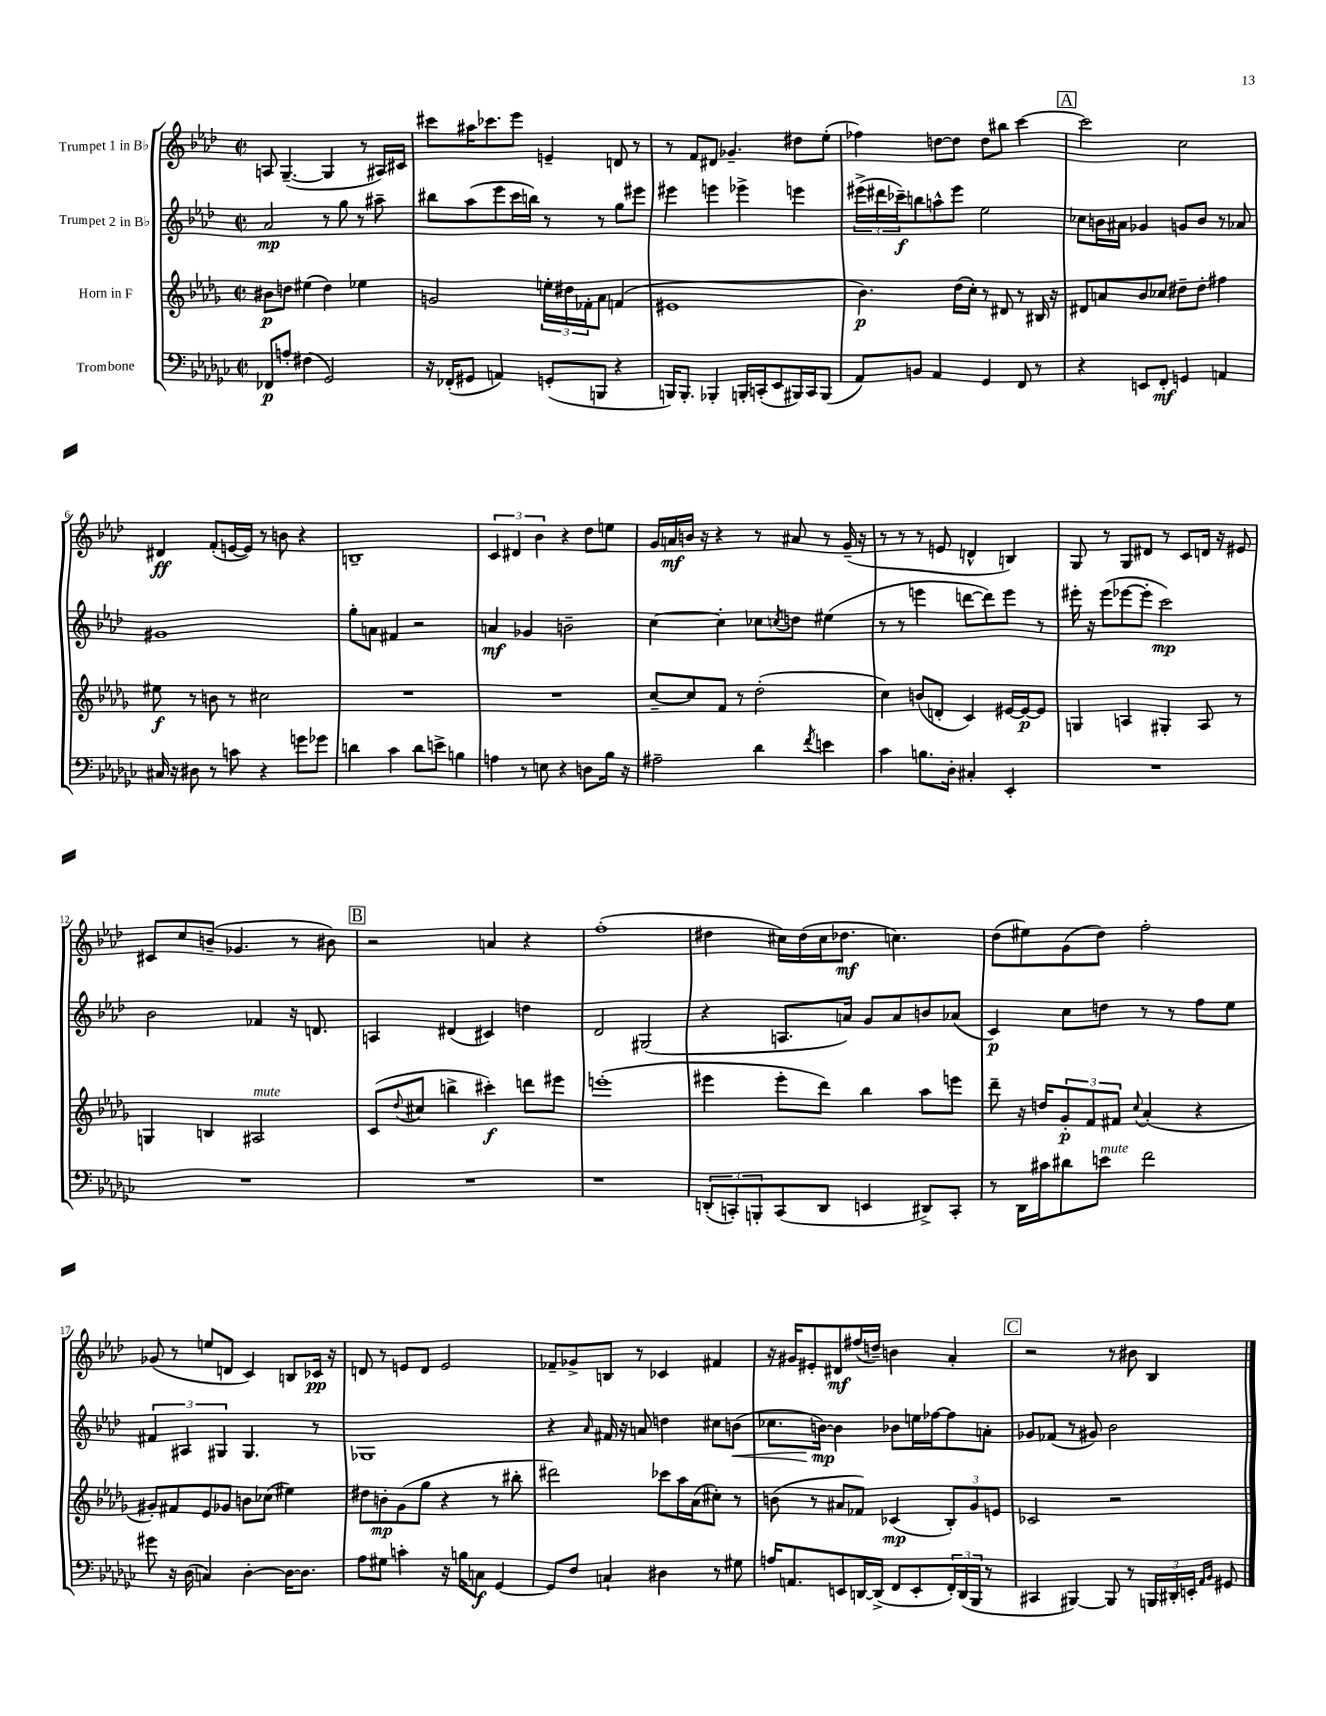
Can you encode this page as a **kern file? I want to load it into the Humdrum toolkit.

**kern	**dynam	**kern	**dynam	**kern	**dynam	**kern	**dynam
*part4	*part4	*part3	*part3	*part2	*part2	*part1	*part1
*staff4	*staff4	*staff3	*staff3	*staff2	*staff2	*staff1	*staff1
*I"Trombone	*	*I"Horn in F	*	*I"Trumpet 2 in B♭	*	*I"Trumpet 1 in B♭	*
*clefF4	*	*clefG2	*	*clefG2	*	*clefG2	*
*k[b-e-a-d-g-c-]	*	*k[b-e-a-d-g-]	*	*k[b-e-a-d-]	*	*k[b-e-a-d-]	*
*M2/2	*	*M2/2	*	*M2/2	*	*M2/2	*
*met(c|)	*	*met(c|)	*	*met(c|)	*	*met(c|)	*
=1	=1	=1	=1	=1	=1	=1	=1
8FF-X/L	p	8b#X\L	p	2a-/	mp	8An/	.
8An'/J	.	8ddn\J	.	.	.	([4.G~/	.
(4F#X\	.	(4ee#X\	.	.	.	.	.
2GG-/)	.	4dd\)	.	8r	.	4G/]	.
.	.	.	.	8gg\	.	.	.
.	.	4ee-X\	.	8r	.	8r	.
.	.	.	.	8aa#X~\	.	16A#X/LL)	.
.	.	.	.	.	.	16c#X/JJ	.
=2	=2	=2	=2	=2	=2	=2	=2
16r	.	2gn/	.	8bb#X\L	.	8ccc#X\L	.
(16FF-X'/KL	.	.	.	.	.	.	.
8GG#X/J	.	.	.	(8aa-\	.	16aa#X\K	.
.	.	.	.	.	.	8.ccc-X\	.
4AAn/)	.	.	.	8eee-\	.	.	.
.	.	.	.	16ccc\L	.	8eee-\J	.
.	.	.	.	16bbn\JJ)	.	.	.
(8GGn'/L	.	24een'\LL	.	8r	.	4en~/	.
.	.	24dd#X\	.	.	.	.	.
.	.	24f-X'\J	.	.	.	.	.
8BBBn/J	.	8a-\J	.	8r	.	.	.
4r	.	(4fn/	.	8gg\L	.	8dn/	.
.	.	.	.	8eee#X\J	.	8r	.
=3	=3	=3	=3	=3	=3	=3	=3
16BBBn/KL)	.	1e#X	.	4eee#X\	.	8r	.
8.BBB'/J	.	.	.	.	.	.	.
.	.	.	.	.	.	8f/L	.
4BBB-X'/	.	.	.	4eeen\	.	8d#X/J	.
.	.	.	.	.	.	4.g-X~/	.
16BBBn'/LL	.	.	.	4eee-X^\	.	.	.
(16CCn'/J	.	.	.	.	.	.	.
8EE-/	.	.	.	.	.	.	.
16BBB#X/L)	.	.	.	4eeen\	.	8dd#X\L	.
16CC/J	.	.	.	.	.	.	.
(8BBB#/J	.	.	.	.	.	(8ee-'\J	.
=4	=4	=4	=4	=4	=4	=4	=4
8AA-/L)	.	4.b-\)	p	(24eee#X^\LL	.	4ff-X\)	.
.	.	.	.	24ddd#X\	.	.	.
.	.	.	.	24ccc-X~\J)	f	.	.
8BBn/J	.	.	.	8bbn\	.	.	.
4AA-/	.	.	.	8aan^^\	.	[8ddn\L	.
.	.	(16dd-\LL	.	8eee#\J	.	8dd\J]	.
.	.	16cc'\JJ)	.	.	.	.	.
4GG-/	.	8r	.	2ee-\	.	8dd\L	.
.	.	8d#X/	.	.	.	8bb#X\J	.
8FF/	.	8r	.	.	.	[4ccc\	.
8r	.	16B#X/	.	.	.	.	.
.	.	16r	.	.	.	.	.
!!LO:REH:place=s1:t=A
=5	=5	=5	=5	=5	=5	=5	=5
4r	.	8d#X/L	.	8cc-X\L	.	2ccc\]	.
.	.	8an/	.	16bn\L	.	.	.
.	.	.	.	16a#X\JJ	.	.	.
8EEn/L	.	8b-/	.	4g-X/	.	.	.
8FF'/J	mf	8cc-X/J	.	.	.	.	.
4GGn/	.	8dd#X~\L	.	8gn/L	.	2cc\	.
.	.	8dd#'\J	.	8b/J	.	.	.
4AAn/	.	4ff#X\	.	8r	.	.	.
.	.	.	.	8a-X/	.	.	.
!!LO:LB:g=z
=6	=6	=6	=6	=6	=6	=6	=6
16C#X/	.	8ee#X\	f	1g#X	.	4d#X/	ff
16r	.	.	.	.	.	.	.
8D#X\	.	8r	.	.	.	.	.
8r	.	8bn\	.	.	.	(8f'/L	.
8cn\	.	8r	.	.	.	[16en/L	.
.	.	.	.	.	.	16e/JJ])	.
4r	.	2cc#X\	.	.	.	8r	.
.	.	.	.	.	.	8bn\	.
8gn\L	.	.	.	.	.	4r	.
8g-X\J	.	.	.	.	.	.	.
=7	=7	=7	=7	=7	=7	=7	=7
4dn\	.	1r	.	8gg'\L	.	1Bn~	.
.	.	.	.	8an\J	.	.	.
4c-\	.	.	.	4f#X/	.	.	.
8d\L	.	.	.	2r	.	.	.
8en^\J	.	.	.	.	.	.	.
4Bn\	.	.	.	.	.	.	.
=8	=8	=8	=8	=8	=8	=8	=8
4An\	.	1r	.	4an/	mf	6c/	.
.	.	.	.	.	.	6d#X/	.
8r	.	.	.	4g-X/	.	.	.
.	.	.	.	.	.	6b-\	.
8En\	.	.	.	.	.	.	.
4r	.	.	.	2bn~\	.	4r	.
8Dn\L	.	.	.	.	.	8dd-\L	.
16B-\Jk	.	.	.	.	.	8een\J	.
16r	.	.	.	.	.	.	.
=9	=9	=9	=9	=9	=9	=9	=9
2A#X~\	.	[8cc~/L	.	[4cc\	.	16g/LL	.
.	.	.	.	.	.	16an/	mf
.	.	8cc/]	.	.	.	16bn/JJ	.
.	.	.	.	.	.	16r	.
.	.	8f/J	.	4cc'\]	.	4r	.
.	.	8r	.	.	.	.	.
4d-\	.	(2dd-'\	.	8cc-X\L	.	8r	.
.	.	.	.	8qccn/	.	.	.
.	.	.	.	8ddn\J	.	8a#X/	.
8qf/	.	.	.	.	.	.	.
4en\	.	.	.	(4ee#X\	.	8r	.
.	.	.	.	.	.	(16g~/	.
.	.	.	.	.	.	16r	.
=10	=10	=10	=10	=10	=10	=10	=10
4c-\	.	4cc\)	.	8r	.	8r	.
.	.	.	.	8r	.	8r	.
8.Bn\L	.	(8bn/L	.	4eeen\	.	8r	.
.	.	8dn'/J	.	.	.	8en/	.
16D-'\Jk	.	.	.	.	.	.	.
4C#X'/	.	4c/)	.	[8dddn\L	.	4dn^^/	.
.	.	.	.	8ddd\])	.	.	.
4EE-'/	.	[16e#X/LL	.	8eee\J	.	4Bn/)	.
.	.	16e#/J_	p	.	.	.	.
.	.	8e#/J]	.	8r	.	.	.
=11	=11	=11	=11	=11	=11	=11	=11
1r	.	4Gn/	.	16eee#X'\	.	8G/	.
.	.	.	.	16r	.	.	.
.	.	.	.	(8eee#\L	.	8r	.
.	.	4An/	.	[8eee-X\	.	8G/L	.
.	.	.	.	8eee-'\J]	.	8d#X/J	.
.	.	4G#X'/	.	2ccc\)	mp	8r	.
.	.	.	.	.	.	8c/L	.
.	.	8A/	.	.	.	16dn/Jk	.
.	.	.	.	.	.	16r	.
.	.	8r	.	.	.	8e#X/	.
!!LO:LB:g=z
=12	=12	=12	=12	=12	=12	=12	=12
1r	.	4Gn/	.	2b-\	.	8c#X/L	.
.	.	.	.	.	.	8cc/	.
.	.	4Bn/	.	.	.	(8bn~/J	.
.	.	.	.	.	.	4.g-X/	.
!	!	!LO:TX:a:i:t=mute	!	!	!	!	!
.	.	2A#X/	.	4f-X/	.	.	.
.	.	.	.	16r	.	8r	.
.	.	.	.	8.dn/	.	.	.
.	.	.	.	.	.	8b#X\)	.
!!LO:REH:place=s1:t=B
=13	=13	=13	=13	=13	=13	=13	=13
1r	.	(8c/L	.	4An/	.	2r	.
.	.	8qqdd-/	.	.	.	.	.
.	.	8cc#X/J	.	.	.	.	.
.	.	4bbn^\	.	(4d#X/	.	.	.
.	.	4ccc#X'\)	f	4c#X/)	.	4an/	.
.	.	8dddn\L	.	4ddn\	.	4r	.
.	.	8eee#X\J	.	.	.	.	.
=14	=14	=14	=14	=14	=14	=14	=14
1r	.	(1eeen'	.	2d-/	.	(1ff'	.
.	.	.	.	(2G#X/	.	.	.
=15	=15	=15	=15	=15	=15	=15	=15
(12DDn'/L	.	4eee#X\	.	4r	.	4dd#X\	.
12CCn'/)	.	.	.	.	.	.	.
12BBBn'/	.	.	.	.	.	.	.
(8CC/	.	8eee#'\L	.	8.An/L	.	16cc#X\LL)	.
.	.	.	.	.	.	(16dd#\	.
8DD/J	.	8ddd-\J)	.	.	.	16cc#\J	.
.	.	.	.	16an/Jk)	.	8.dd-X\J	mf
4EEn/	.	4bb-\	.	8g/L	.	.	.
.	.	.	.	8a/	.	4.ccn\)	.
8DD#X^/L)	.	8aa-\L	.	8bn/	.	.	.
8CC'/J	.	8eeen\J	.	(8a-X/J	.	.	.
=16	=16	=16	=16	=16	=16	=16	=16
8r	.	8ddd-~\	.	4c/)	p	(8dd-\L	.
16DD-\LL	.	16r	.	.	.	8ee#X\)	.
16c#X\J	.	16ddn/KL	.	.	.	.	.
8d#X\	.	12g-'/	p	8cc\L	.	(8g\	.
.	.	12f/	.	.	.	.	.
!LO:TX:a:i:t=mute	!	!	!	!	!	!	!
8en\J	.	.	.	8ddn\J	.	8dd-\J)	.
.	.	12f#X/J	.	.	.	.	.
.	.	8qqcc/	.	.	.	.	.
2f\	.	(4a-'/	.	8r	.	2ff'\	.
.	.	.	.	8r	.	.	.
.	.	4r	.	8ff\L	.	.	.
.	.	.	.	8ee-\J	.	.	.
!!LO:LB:g=z
=17	=17	=17	=17	=17	=17	=17	=17
8g#X\	.	8g#X'/L)	.	6f#X/	.	(8g-X/	.
16r	.	8f#X/	.	.	.	8r	.
.	.	.	.	6A#X/	.	.	.
(16D-\	.	.	.	.	.	.	.
4Cn/)	.	8e-/	.	.	.	8een/L	.
.	.	.	.	6G#X/	.	.	.
.	.	8g-X/J	.	.	.	8dn/J	.
[4D-'\	.	8bn\L	.	4.G#/	.	4c/)	.
.	.	(8cc-X\J	.	.	.	.	.
16D-\KL_	.	4ee#X\)	.	.	.	8Bn/L	.
8.D-\J]	.	.	.	.	.	.	.
.	.	.	.	8r	.	16c-X/Jk	pp
.	.	.	.	.	.	16r	.
=18	=18	=18	=18	=18	=18	=18	=18
8A-\L	.	8dd#X\L	.	1G-X	.	8dn/	.
8G#X\J	.	8bn'\	mp	.	.	8r	.
4cn'\	.	(8g-\	.	.	.	8en/L	.
.	.	8gg-\J	.	.	.	8d/J	.
16r	.	4r	.	.	.	2e/	.
16Bn\KL	.	.	.	.	.	.	.
8Cn\J	f	.	.	.	.	.	.
[4GG-/	.	8r	.	.	.	.	.
.	.	8bb#X'\	.	.	.	.	.
=19	=19	=19	=19	=19	=19	=19	=19
8GG-/L]	.	2ddd#X\)	.	4r	.	8f-X~/L	.
8F/J	.	.	.	.	.	8g-X^/	.
.	.	.	.	16qqa-/	.	.	.
4Cn`/	.	.	.	16f#X/	.	8Bn/J	.
.	.	.	.	16r	.	.	.
.	.	.	.	8an/	.	8r	.
4D#X\	.	8ccc-X\L	.	4ddn\	.	4c-X/	.
.	.	16aa-\L	.	.	.	.	.
.	.	(16a-\J	.	.	.	.	.
8r	.	8cc#X'\J)	.	8cc#X\L	.	4f#X/	.
!	!	!	!	!	!LO:HP:b	!	!
8G#X\	.	8r	.	(8bn\J	<	.	.
=20	=20	=20	=20	=20	=20	=20	=20
16An/KL	.	(8bn\	.	8.cc-X\L	.	16r	.
8.AAn/	.	.	.	.	.	16g#X/KL	.
.	.	8r	.	.	.	8e#X'/	.
.	.	.	.	[16bn\Jk)	mp	.	.
8EEn/	.	8a#X/L	.	4b\]	[	8d#X/	mf
[16DDn/L	.	8f-X/J)	.	.	.	(16ff#X/L	.
(16DD^/JJ]	.	.	.	.	.	16ddn~/JJ)	.
8FF/L	.	(4c-X/	mp	8b-X\L	.	4bn\	.
8EE'/	.	.	.	16een\L	.	.	.
.	.	.	.	[16ff-X\J	.	.	.
24FF'/L)	.	12B-'/L)	.	8ff-\]	.	4a-'/	.
(24DD/	.	.	.	.	.	.	.
24BBB-/JJ	.	12g-/	.	.	.	.	.
8r	.	.	.	8an'\J	.	.	.
.	.	12en/J	.	.	.	.	.
!!LO:REH:place=s1:t=C
=21	=21	=21	=21	=21	=21	=21	=21
4CC#X/	.	2c-X/	.	8g-X/L	.	2r	.
.	.	.	.	(8f-X/J	.	.	.
[4BBB#X/)	.	.	.	8r	.	.	.
.	.	.	.	8g#X/)	.	.	.
8BBB#/]	.	2r	.	2b-\	.	8r	.
8r	.	.	.	.	.	8b#X\	.
24BBBn/LL	.	.	.	.	.	4B-/	.
24DD#X'/	.	.	.	.	.	.	.
24EEn'/JJ	.	.	.	.	.	.	.
16qqAA-/LL	.	.	.	.	.	.	.
16qqBB-/JJ	.	.	.	.	.	.	.
8GG#X/	.	.	.	.	.	.	.
==	==	==	==	==	==	==	==
*-	*-	*-	*-	*-	*-	*-	*-
